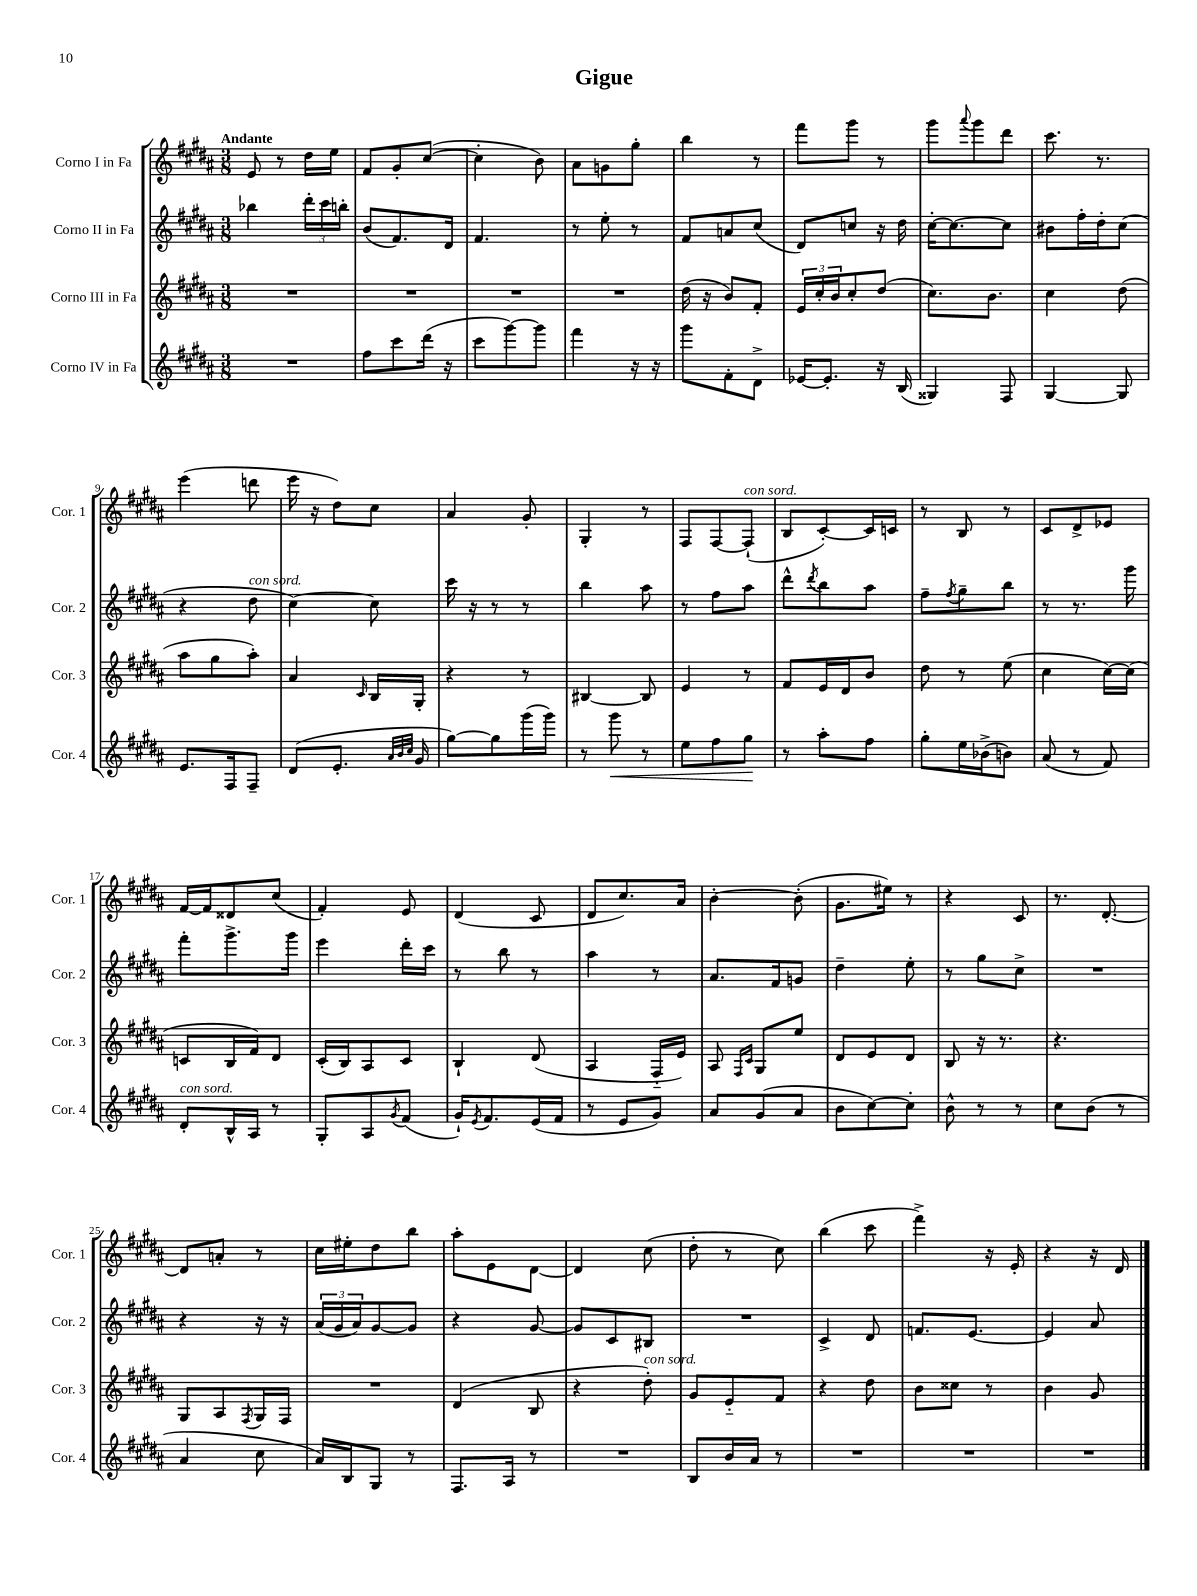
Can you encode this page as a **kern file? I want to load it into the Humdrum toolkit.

**kern	**kern	**kern	**kern
*staff4	*staff3	*staff2	*staff1
*clefG2	*clefG2	*clefG2	*clefG2
*k[f#c#g#d#a#]	*k[f#c#g#d#a#]	*k[f#c#g#d#a#]	*k[f#c#g#d#a#]
*M3/8	*M3/8	*M3/8	*M3/8
4.r	4.r	4bb-	8e
.	.	.	8r
.	.	24ddd#'	16dd#
.	.	24ccc#	.
.	.	.	16ee
.	.	24bb'	.
=	=	=	=
8ff#	4.r	(8b	8f#
8ccc#	.	8.f#)	8g#'
(16ddd#	.	.	([8cc#
16r	.	16d#	.
=	=	=	=
8ccc#	4.r	4.f#	4cc#']
[8ggg#)	.	.	.
8ggg#]	.	.	8b)
=	=	=	=
4fff#	4.r	8r	8a#
.	.	8ee'	8g
16r	.	8r	8gg#'
16r	.	.	.
=	=	=	=
8ggg#	(16dd#	8f#	4bb
.	16r	.	.
8f#'	8b)	8a	.
8d#^	8f#'	(8cc#	8r
=	=	=	=
[16e-	24e	8d#)	8fff#
.	24cc#'	.	.
8.e-']	.	.	.
.	24b	.	.
.	8cc#'	8cc	8ggg#
16r	(8dd#	16r	8r
(16B	.	16dd#	.
=	=	=	=
4G##)	8.cc#)	[16cc#'	8ggg#
.	.	8.cc#_	.
.	.	.	8qqaaa#
.	.	.	8ggg#
.	8.b	.	.
8F#	.	8cc#]	8ddd#
=	=	=	=
[4G#	4cc#	8b#	8.ccc#
.	.	16ff#'	.
.	.	16dd#'	8.r
8G#]	(8dd#	(8cc#	.
=	=	=	=
8.e	8aa#	4r	(4eee
.	8gg#	.	.
16F#	.	.	.
8F#~	8aa#')	8dd#	8ddd
=	=	=	=
(8d#	4a#	[4cc#)	16eee
.	.	.	16r
8.e'	.	.	8dd#)
.	16qqc#	.	.
.	16B	8cc#]	8cc#
32qqa#	.	.	.
32qqb	.	.	.
32qqcc#	.	.	.
16g#	16G#'	.	.
=	=	=	=
[8gg#)	4r	16ccc#	4a#
.	.	16r	.
8gg#]	.	8r	.
(16ggg#	8r	8r	8g#'
16ggg#)	.	.	.
=	=	=	=
8r	[4B#	4bb	4G#'
8ggg#	.	.	.
8r	8B#]	8aa#	8r
=	=	=	=
8ee	4e	8r	8F#
8ff#	.	8ff#	[8F#
8gg#	8r	8aa#	(8F#`]
=	=	=	=
8r	8f#	8ddd#^^	8B
.	.	8qddd#	.
8aa#'	16e	8bb	[8c#')
.	16d#	.	.
8ff#	8b	8aa#	16c#]
.	.	.	16c
=	=	=	=
8gg#'	8dd#	8ff#~	8r
.	.	8qff#	.
16ee	8r	8gg#~	8B
(16b-^	.	.	.
8b)	(8ee	8bb	8r
=	=	=	=
(8a#	4cc#	8r	8c#
8r	.	8.r	8d#^
8f#)	[16cc#)	.	8e-
.	(16cc#]	16ggg#	.
=	=	=	=
8d#'	8c	8fff#'	[16f#
.	.	.	16f#]
16B^^	16B	8.ggg#^	8d##
16A#	16f#)	.	.
8r	8d#	.	(8cc#
.	.	16ggg#	.
=	=	=	=
8G#'	(16c#'	4eee	4f#')
.	16B)	.	.
8A#	8A#	.	.
8qg#	.	.	.
(8f#	8c#	16ddd#'	8e
.	.	16ccc#	.
=	=	=	=
16g#`)	4B`	8r	(4d#
8qe	.	.	.
8.f#	.	.	.
.	.	8bb	.
(16e	(8d#	8r	8c#
16f#	.	.	.
=	=	=	=
8r	4A#	4aa#	8d#
8e	.	.	8.cc#)
8g#)	16F#'~	8r	.
.	16e)	.	16a#
=	=	=	=
8a#	8A#	8.a#	[4b'
.	16qqF#	.	.
.	16qqc#	.	.
(8g#	8G#	.	.
.	.	16f#	.
8a#	8ee	8g	(8b']
=	=	=	=
8b	8d#	4dd#~	8.g#
[8cc#)	8e	.	.
.	.	.	16ee#)
8cc#']	8d#	8ee'	8r
=	=	=	=
8b^^	8B	8r	4r
8r	16r	8gg#	.
.	8.r	.	.
8r	.	8cc#^	8c#
=	=	=	=
8cc#	4.r	4.r	8.r
(8b	.	.	.
.	.	.	[8.d#'
8r	.	.	.
=	=	=	=
4a#	8G#	4r	8d#]
.	8A#	.	8a'
.	8qF#	.	.
8cc#	16G#	16r	8r
.	16F#	16r	.
=	=	=	=
16a#)	4.r	(24a#	16cc#
.	.	24g#	.
16B	.	.	16ee#'
.	.	24a#)	.
8G#	.	[8g#	8dd#
8r	.	8g#]	8bb
=	=	=	=
8.F#	(4d#	4r	8aa#'
.	.	.	8e
16A#	.	.	.
8r	8B	[8g#	[8d#
=	=	=	=
4.r	4r	8g#]	4d#]
.	.	8c#	.
.	8dd#')	8B#	(8cc#
=	=	=	=
8B	8g#	4.r	8dd#'
16b	8e'~	.	8r
16a#	.	.	.
8r	8f#	.	8cc#)
=	=	=	=
4.r	4r	4c#^	(4bb
.	8dd#	8d#	8ccc#
=	=	=	=
4.r	8b	8.f	4fff#^)
.	8cc##	.	.
.	.	[8.e	.
.	8r	.	16r
.	.	.	16e'
=	=	=	=
4.r	4b	4e]	4r
.	8g#	8a#	16r
.	.	.	16d#
==	==	==	==
*-	*-	*-	*-
